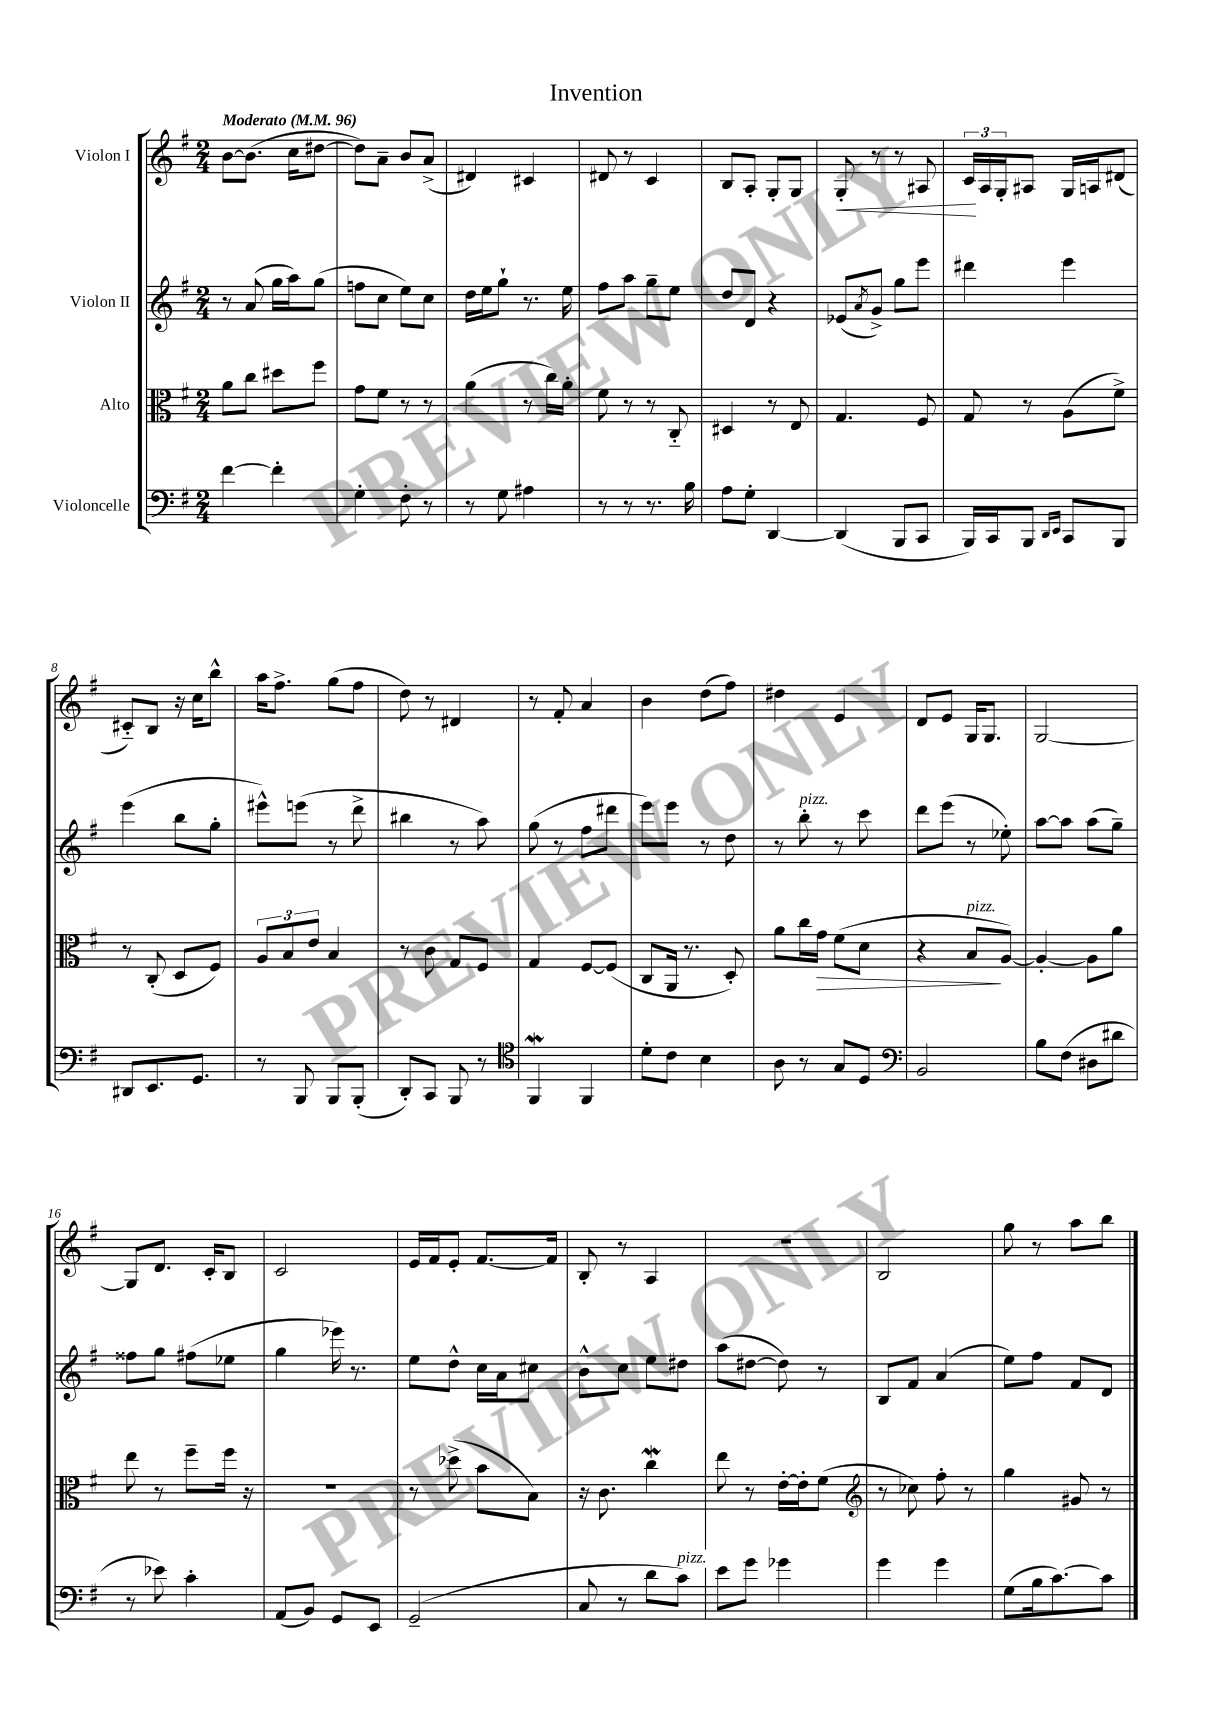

**kern	**kern	**dynam	**kern	**kern	**dynam
*part4	*part3	*part3	*part2	*part1	*part1
*staff4	*staff3	*staff3	*staff2	*staff1	*staff1
*I"Violoncelle	*I"Alto	*	*I"Violon II	*I"Violon I	*
*clefF4	*clefC3	*	*clefG2	*clefG2	*
*k[f#]	*k[f#]	*	*k[f#]	*k[f#]	*
*M2/4	*M2/4	*	*M2/4	*M2/4	*
*MM96	*MM96	*	*MM96	*MM96	*
=1	=1	=1	=1	=1	=1
!	!	!	!	!LO:TX:a:B:t=Moderato	!
[4f#\	8a\L	.	8r	[8b\L	.
.	8cc\J	.	(8a/	(8.b\J]	.
4f#'\]	8dd#X\L	.	16gg\LL	.	.
.	.	.	16aa\J)	16cc\KL	.
.	8ff#\J	.	(8gg\J	[8dd#X\J	.
=2	=2	=2	=2	=2	=2
4G'\	8g\L	.	8ffn\L	8dd#\L])	.
.	8f#\J	.	8cc\J	8a~\J	.
8F#'\	8r	.	8ee\L)	8b/L	.
8r	8r	.	8cc\J	(8a^/J	.
=3	=3	=3	=3	=3	=3
8r	(4a\	.	16dd\LL	4d#X/)	.
.	.	.	16ee\J	.	.
8G\	.	.	8gg`\J	.	.
4A#X\	8r	.	8.r	4c#X/	.
.	16cc\LL)	.	.	.	.
.	16a'\JJ	.	16ee\	.	.
=4	=4	=4	=4	=4	=4
8r	8f#\	.	8ff#\L	8d#X/	.
8r	8r	.	8aa\J	8r	.
8.r	8r	.	8gg~\L	4c/	.
.	8C/	.	8ee\J	.	.
16B\	.	.	.	.	.
=5	=5	=5	=5	=5	=5
8A\L	4D#X/	.	8dd/L	8B/L	.
8G'\J	.	.	8d/J	8A'/J	.
[4DD/	8r	.	4r	8G'/L	.
.	8E/	.	.	8G/J	.
=6	=6	=6	=6	=6	=6
!	!	!	!	!	!LO:HP:b
(4DD/]	4.G/	.	(8e-X/L	8G'/	<
.	.	.	8qa/	.	.
.	.	.	8g^/J)	8r	.
8BBB/L	.	.	8gg\L	8r	.
8CC/J	8F#/	.	8eee\J	8A#X/	.
=7	=7	=7	=7	=7	=7
16BBB/LL)	8G/	.	4ddd#X\	24c/LL	.
.	.	.	.	24A/	[
16CC/J	.	.	.	.	.
.	.	.	.	24G'/J	.
8BBB/J	8r	.	.	8A#X/J	.
16qqDD/LL	.	.	.	.	.
16qqEE/JJ	.	.	.	.	.
8CC/L	(8A\L	.	4eee\	16G/LL	.
.	.	.	.	16An/J	.
8BBB/J	8f#^\J)	.	.	(8d#X/J	.
!!LO:LB:g=z
=8	=8	=8	=8	=8	=8
8DD#X/L	8r	.	(4eee\	8c#X/L)	.
8.EE/	(8C'/	.	.	8B/J	.
.	8D/L	.	8bb\L	16r	.
8.GG/J	.	.	.	16cc\KL	.
.	8F#/J)	.	8gg'\J	8bb^^\J	.
=9	=9	=9	=9	=9	=9
8r	12A/L	.	8eee#X^^\L)	16aa\KL	.
.	.	.	.	8.ff#^\J	.
.	12B/	.	.	.	.
8BBB/	.	.	(8eeen\J	.	.
.	12e/J	.	.	.	.
8BBB/L	4B/	.	8r	(8gg\L	.
(8BBB'/J	.	.	8ddd^\	8ff#\J	.
=10	=10	=10	=10	=10	=10
8DD'/L)	8r	.	4bb#X\	8dd\)	.
8CC/J	8c\	.	.	8r	.
8BBB/	8G/L	.	8r	4d#X/	.
8r	8F#/J	.	8aa\)	.	.
=11	=11	=11	=11	=11	=11
*clefC4	*	*	*	*	*
4FF#W/	4G/	.	(8gg\	8r	.
.	.	.	8r	8f#'/	.
4FF#/	[8F#/L	.	8ff#\L	4a/	.
.	(8F#/J]	.	8ddd#X\J	.	.
=12	=12	=12	=12	=12	=12
8d'\L	8C/L	.	8eee\L)	4b\	.
8c\J	16AA/Jk	.	8eee\J	.	.
.	8.r	.	.	.	.
4B\	.	.	8r	(8dd\L	.
.	8D'/)	.	8dd\	8ff#\J)	.
=13	=13	=13	=13	=13	=13
8A\	8a\L	.	8r	4dd#X\	.
!	!	!	!LO:TX:a:i:t=pizz.	!	!
8r	16cc\L	.	8bb'\	.	.
!	!	!LO:HP:b	!	!	!
.	16g\JJ	>	.	.	.
8G/L	(8f#\L	.	8r	4e/	.
8D/J	8d\J	.	8ccc\	.	.
=14	=14	=14	=14	=14	=14
*clefF4	*	*	*	*	*
2BB/	4r	.	8ddd\L	8d/L	.
.	.	.	(8eee\J	8e/J	.
!	!LO:TX:a:i:t=pizz.	!	!	!	!
.	8B/L	.	8r	16G/KL	.
.	.	.	.	8.G/J	.
.	[8A/J)	]	8ee-X'\)	.	.
=15	=15	=15	=15	=15	=15
8B\L	4A'/_	.	[8aa\L	[2G/	.
(8F#\J	.	.	8aa\J]	.	.
8D#X\L	8A\L]	.	(8aa\L	.	.
8d#X\J	8a\J	.	8gg~\J)	.	.
!!LO:LB:g=z
=16	=16	=16	=16	=16	=16
8r	8ee\	.	8ff##X\L	8G/L]	.
8e-X\)	8r	.	8gg\J	8.d/J	.
4c'\	8ff#~\L	.	(8ff#X\L	.	.
.	.	.	.	16c'/KL	.
.	16ff#\Jk	.	8ee-X\J	8B/J	.
.	16r	.	.	.	.
=17	=17	=17	=17	=17	=17
(8AA/L	2r	.	4gg\	2c/	.
8BB/J)	.	.	.	.	.
8GG/L	.	.	16eee-X\)	.	.
.	.	.	8.r	.	.
8EE/J	.	.	.	.	.
=18	=18	=18	=18	=18	=18
(2GG~/	8r	.	8ee\L	16e/LL	.
.	.	.	.	16f#/J	.
.	(8dd-X^\	.	8dd^^\J	8e'/J	.
.	8b\L	.	16cc\LL	[8.f#/L	.
.	.	.	16a\J	.	.
.	8B\J)	.	8cc#X\J	.	.
.	.	.	.	16f#/Jk]	.
=19	=19	=19	=19	=19	=19
8C/	16r	.	8b^^\L	8B'/	.
.	8.c\	.	.	.	.
8r	.	.	8cc\J	8r	.
8d\L	4ccw\	.	8ee\L	4A/	.
!LO:TX:a:i:t=pizz.	!	!	!	!	!
8c\J)	.	.	8dd#X\J	.	.
=20	=20	=20	=20	=20	=20
8e\L	8ee\	.	(8aa\L	2r	.
8g\J	8r	.	[8dd#X\J	.	.
4g-X\	[16e'\LL	.	8dd#\])	.	.
.	16e'\J]	.	.	.	.
.	(8f#\J	.	8r	.	.
=21	=21	=21	=21	=21	=21
*	*clefG2	*	*	*	*
4g\	8r	.	8B/L	2B/	.
.	8cc-X\)	.	8f#/J	.	.
4g\	8ff#'\	.	(4a/	.	.
.	8r	.	.	.	.
=22	=22	=22	=22	=22	=22
(8G\L	4gg\	.	8ee\L)	8gg\	.
16B\k	.	.	8ff#\J	8r	.
[8.c\)	.	.	.	.	.
.	8g#X/	.	8f#/L	8aa\L	.
8c\J]	8r	.	8d/J	8bb\J	.
==	==	==	==	==	==
*-	*-	*-	*-	*-	*-
